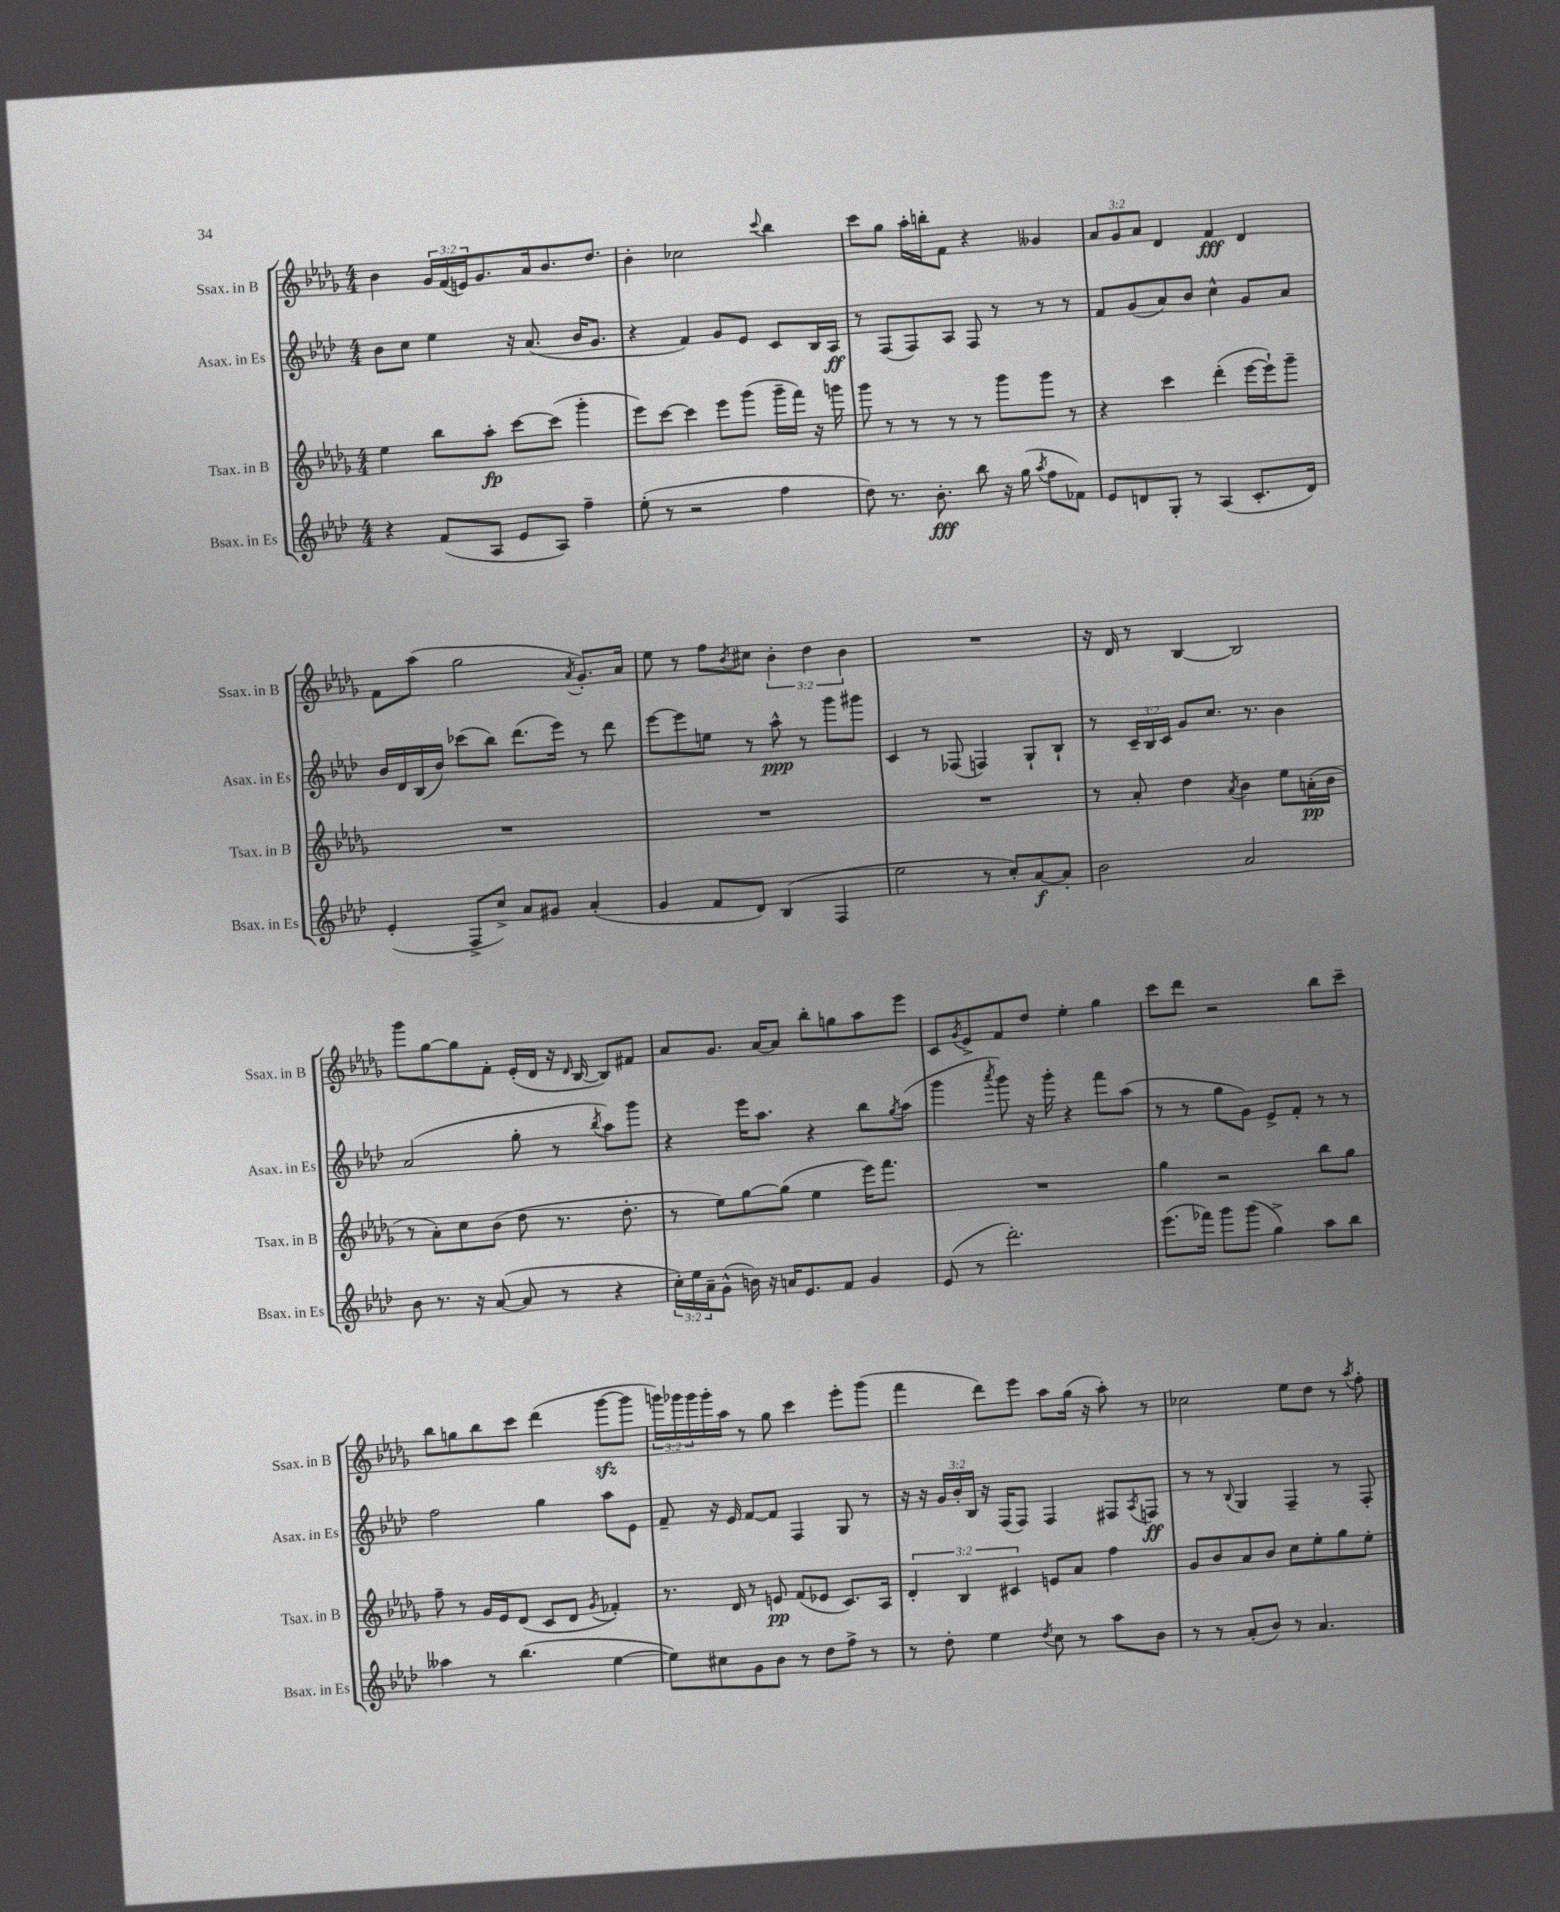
<<
\new StaffGroup <<
\new Staff = "s0" \with { instrumentName = "Ssax. in B" shortInstrumentName = "Ssax. in B" } {
    \clef treble \key des \major \numericTimeSignature \time 4/4 \override Staff.TupletNumber.text = #tuplet-number::calc-fraction-text
    bes'4 \tuplet 3/2 { ges'16 f'16( e'16) } ges'8. aes'16 bes'8. des''8. |
    bes'4-. ces''2 \appoggiatura { c'''8 } bes''4 |
    c'''8 ges''8 aes''16-. b''16-. f'8 r4 geses'4 |
    \tuplet 3/2 { aes'8 ges'8 aes'8 } des'4 f'4\fff des'4 |
    f'8 aes''8( ges''2 \acciaccatura { aes'8 } ges'8.-.) aes'16 |
    ees''8 r8 f''8 \acciaccatura { bes'8 } cis''8 \tuplet 3/2 { bes'4-. des''4 bes'4 } |
    R1 |
    r16 des'16 r8 bes4~ bes2 |
    ges'''8 ges''8~ ges''8 f'8-. ees'16-.( des'16 r16 \grace { des'16 } bes16~ bes8) fis'8 |
    aes'8 ges'8. aes'16~ aes'8 bes''8-. g''8 aes''8 ees'''8 |
    c'8 \acciaccatura { ges'8 } ees'8-> f'8 des''8 ees''4-. ges''4 |
    c'''8 des'''8 r2 bes''8 c'''8-- |
    bes''8 g''8 bes''8 c'''8 des'''4( ges'''8~\sfz ges'''8 |
    \tuplet 3/2 { g'''16) ges'''16 ges'''16 } ges'''16-. aes''16 r8 ges''8 c'''4 ees'''8-. ges'''8( |
    f'''4 des'''8) ees'''8 aes''8 ges''16( r16 aes''8-.) r8 |
    ces''2 ees''8 des''8 r8 \acciaccatura { aes''8 } f''8-. \bar "|." |
}
\new Staff = "s1" \with { instrumentName = "Asax. in Es" shortInstrumentName = "Asax. in Es" } {
    \clef treble \key aes \major \numericTimeSignature \time 4/4 \override Staff.TupletNumber.text = #tuplet-number::calc-fraction-text
    bes'8 c''8 ees''4 r16 aes'8.( bes'16 g'8. |
    r4 f'4) g'8 ees'8 c'8 bes16 aes16\ff |
    r8 f8( f8) aes8 f8 r8 r8 r8 |
    f'8 g'8( aes'8) bes'8 c''4-^ g'8 aes'8 |
    bes'16 des'16 bes16( bes'16) ces'''8( bes''8) des'''8.( ees'''16) r8 des'''8 |
    ees'''8~ ees'''8 e''8 r8 aes''8-^\ppp r8 g'''8 gis'''8 |
    c'4 r8 fes8( f4) g8-! bes8-! |
    r8 \tuplet 3/2 { c'16-- bes16 c'16 } g'8 c''8. r8. bes'4 |
    aes'2( g''8-. r8 \acciaccatura { bes''8 } aes''8) g'''8 |
    r4 ees'''16 aes''8. r4 bes''8 \acciaccatura { g''8 } aes''8( |
    g'''4 \acciaccatura { aes'''8 } g'''8) r16 g'''16-. r4 f'''8 aes''8( |
    r8 r8 g''8 g'8) ees'8-> f'8-. r8 r8 |
    f''2 g''4 aes''8 ees'8 |
    f'8-- r16 ees'16 f'8~ f'8 f4 g8 r8 |
    r16 r16 \tuplet 3/2 { g'16 bes'16-. bes16 } r16 f16( f8) f4 fis8 \acciaccatura { aes8 } f8\ff |
    r8 r8 \appoggiatura { bes8 } g4 f4-- r8 f8-. \bar "|." |
}
\new Staff = "s2" \with { instrumentName = "Tsax. in B" shortInstrumentName = "Tsax. in B" } {
    \clef treble \key des \major \numericTimeSignature \time 4/4 \override Staff.TupletNumber.text = #tuplet-number::calc-fraction-text
    ees''4 bes''8 aes''8-.\fp c'''8~ c'''8( ges'''4-. |
    ees'''8) c'''8~ c'''4 ees'''8 ges'''8( ges'''16-- f'''16) r16 g'''16 |
    ges'''8 r8 r8 r8 r8 ges'''8 ges'''8 r8 |
    r4 c'''4 des'''4-.( ees'''16~ ees'''16-!) ges'''8-- |
    R1 |
    R1 |
    R1 |
    r8 aes'8-. des''4 \acciaccatura { aes'8 } bes'4 ees''8 a'16-.\pp( bes'16 |
    r8 aes'8-.) c''8 bes'8( des''8 r8. des''8.-. |
    r8 ees''8) ges''8~ ges''8( ees''4 ees'''16) f'''8. |
    R1 |
    ges''4 r2 bes''8 ges''8 |
    f''8-- r8 ges'16 ees'16 des'8( c'8 des'8 \acciaccatura { ges'8 } fes'4-.) |
    r8. des'16 r8 e'8\pp f'8( ees'8 c'8.) aes16 |
    \tuplet 3/2 { des'4-. bes4 cis'4 } e'8 aes'8 f''4 |
    ges'8 bes'8 aes'8 bes'8 c''8 ees''8-. ges''8 ees''8-. \bar "|." |
}
\new Staff = "s3" \with { instrumentName = "Bsax. in Es" shortInstrumentName = "Bsax. in Es" } {
    \clef treble \key aes \major \numericTimeSignature \time 4/4 \override Staff.TupletNumber.text = #tuplet-number::calc-fraction-text
    r4 f'8( aes8 ees'8 aes8) f''4-- |
    ees''8-.( r8 r2 f''4 |
    des''8) r8. bes'8.-.\fff bes''8 r16 g''16( \acciaccatura { aes''8 } f''8 fes'8) |
    ees'8 d'8 g8-. r8 aes4( c'8.-. d'16) |
    ees'4-.( f8-> c''8->) aes'8 gis'8 aes'4-.( |
    g'4 f'8 des'8) bes4( f4 |
    ees''2 r8 c''8-.) aes'8~\f aes'8-. |
    bes'2 aes'2 |
    bes'8 r8. r16 aes'8~( aes'8 r8 r4 |
    \tuplet 3/2 { c''16-.) ees''16 aes'16-- } g'8-^( b'16) r16 a'16 ees'8. f'8 g'4 |
    ees'8( r8 des'''2.-.) |
    ees'''8.( fes'''16) g'''8 g'''8( g''4->) aes''8 bes''8 |
    aeses''4 r8 bes''4.( ees''4~ |
    ees''8) cis''8 g'8 bes'8 r8 des''8 f''8-> r8 |
    r8 des''8-. ees''4 \acciaccatura { des''8 } c''8 r8 aes''8 bes'8 |
    r8 r8 aes'8-.( bes'8) r8 aes'4. \bar "|." |
}
>>
>>
\layout { \context { \Score \remove "Bar_number_engraver" } }
